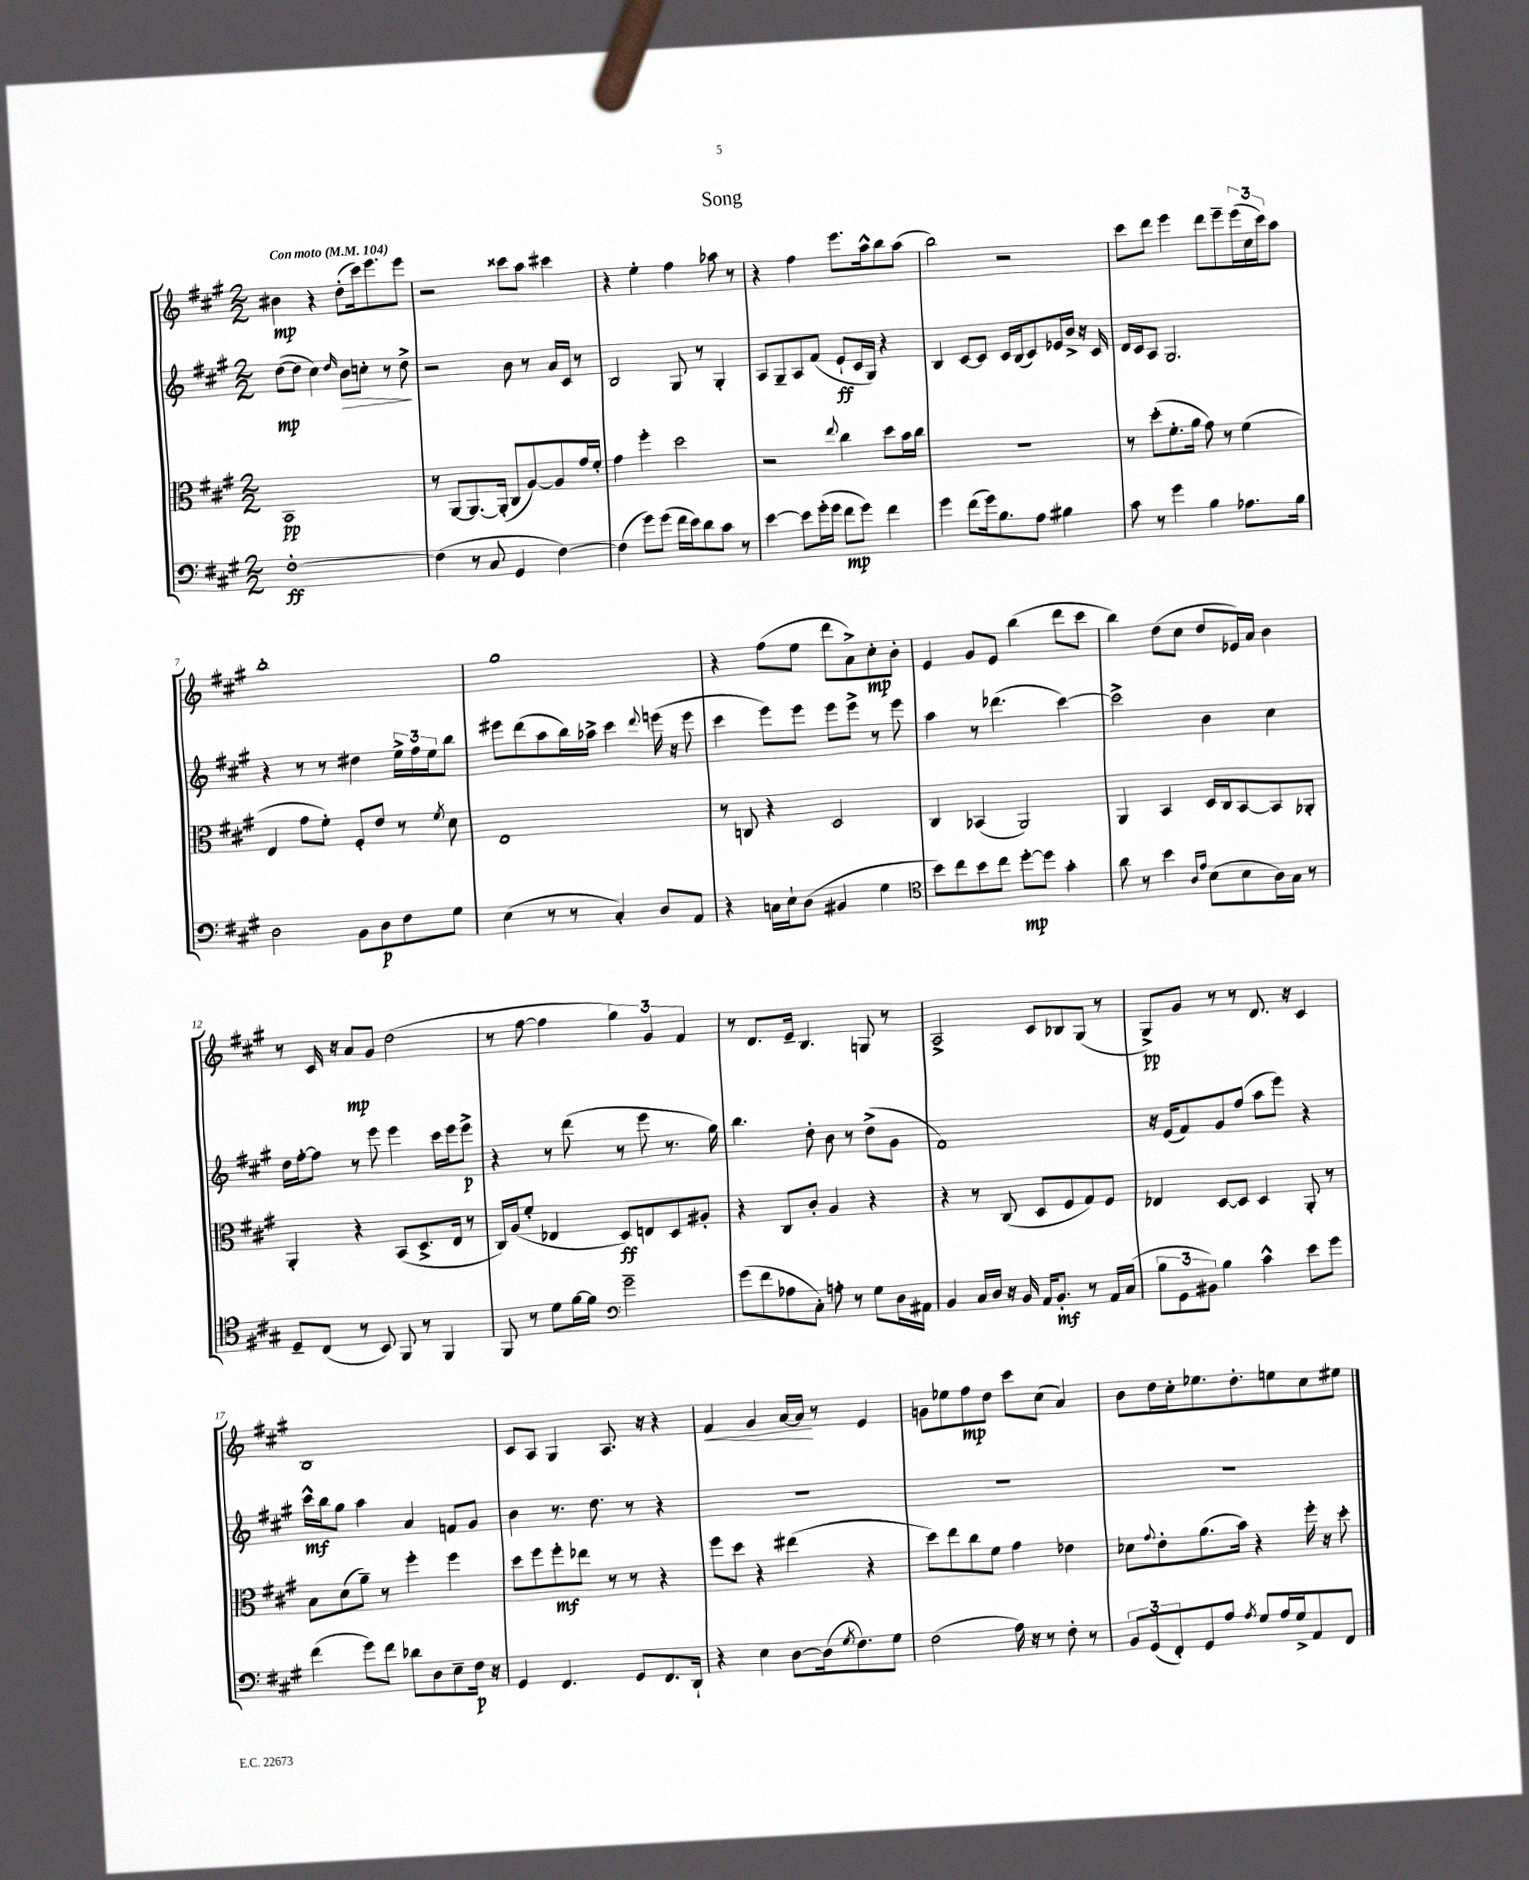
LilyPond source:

\header { title = "Song" }
<<
\new StaffGroup <<
\new Staff = "s0" {
    \clef treble \key a \major \numericTimeSignature \time 2/2 \tempo "Con moto" 4 = 104
    bis'4\mp r4 d''8-.( cis'''16) e'''8. e'''8 |
    r2 cisis'''8 a''8 cis'''4 |
    r4 e''4-. fis''4 aes''8 r8 |
    r4 fis''4 e'''8. a''16-^ b''8 a''8( |
    b''2) r2 |
    cis'''8 d'''8 e'''4 d'''8 e'''8-- \tuplet 3/2 { e'''16( cis''16 cis'''16) } a''8 |
    b''1-. |
    gis''1 |
    r4 fis''8( e''8 d'''8 a'8->) cis''8-.\mp b'8-. |
    e'4 gis'8 e'8 b''4( d'''8 cis'''8 |
    b''4) d''8( cis''8 d''8 ees'16) a'16 b'4 |
    r8 cis'16 r16 a'8\mp gis'8 d''2( |
    r8 fis''8~ fis''4 \tuplet 3/2 { gis''4) gis'4 fis'4 } |
    r8 d'8. e'16-- b4. g8 r8 |
    a2-> cis'8 bes8 gis8( r8 |
    gis8->\pp) gis'8 r8 r8 d'8. r16 cis'4 |
    b1 |
    cis'8 a8 gis4 a8. r16 r4 |
    fis'4\< gis'4 a'16~ a'16\! r8 e'4 |
    g'8 ees''8 fis''8\mp d''8 cis'''8 cis''8( a'4) |
    b'8 d''16 cis''16-. ees''8. d''8.-. e''8 cis''8 eis''8 \bar "|." |
}
\new Staff = "s1" {
    \clef treble \key a \major \numericTimeSignature \time 2/2
    d''8~\mp( d''8 cis''4) \grace { d''16 } b'8\> c''8-. r8 d''8->\! |
    r2 b'8 r8 a'16 cis'16 r8 |
    b2 gis8 r8 gis4-. |
    a8 gis8-- a8 fis'8( e'8-!\ff cis'16 gis16) r4 |
    b4 cis'8~ cis'8 cis'16 b16( cis'8) ees'16 b'16-> r16 cis'16 |
    d'16 cis'16 a8 gis2. |
    r4 r8 r8 dis''4 \tuplet 3/2 { e''16-> fis''16 e''16 } b''8 |
    eis'''8 d'''8( a''8 b''16) aes''16-> cis'''4 \appoggiatura { d'''8 } e'''16( r16 e'''8 |
    cis'''4 e'''8) e'''8 e'''8 e'''8-> r8 e'''8 |
    a''4 r8 des'''4.( cis'''4~) |
    cis'''2-> b'4 cis''4 |
    d''16 fis''16~-. fis''8 r8 e'''8 e'''4 cis'''16 e'''16 e'''8->\p |
    r4 r8 d'''8( r8 e'''8 r8. gis''16) |
    b''4. d''8-. b'8 r8 d''8->( gis'8 |
    fis'1) |
    r16 e'16( fis'8) gis'8 fis''8( a''8 e'''8) r4 |
    cis'''16-^\mf b''16 gis''8 a''4 a'4 f'8 gis'8 |
    b'4 r8. d''8. r8 r4 |
    R1 |
    R1 |
    r1 \bar "|." |
}
\new Staff = "s2" {
    \clef alto \key a \major \numericTimeSignature \time 2/2
    b,1\pp |
    r8 a,8~ a,8.~ a,16-.( cis8 a8~) a8 gis'16 fis'16-. |
    gis'4 fis''4-. d''2 |
    r2 \appoggiatura { e''8 } cis''4 d''8 b'16 cis''16 |
    r1 |
    r8 d''8-.( fis'8.-. a'16 gis'8) r8 fis'4( |
    e4 gis'8 fis'8-.) fis8-. e'8 r8 \acciaccatura { fis'8 } d'8 |
    e1 |
    r8 c8 r4 d2 |
    cis4 bes,4( a,2) |
    a,4 b,4 d16 cis16 b,8~ b,8 aes,8-. |
    a,4-. r4 b,8( d8.-> e16 r8 |
    cis16) a16( fis'8-. ees4 d8\ff) e8 d8 ais8-. |
    r4 cis8 cis'8-. a4 r4 |
    r4 r8 cis8( d8 fis8 gis8) fis8 |
    ees4 d8~ d8 d4 a,8-. r8 |
    b8 d'8( a'8--) r8 fis''4-. fis''4 |
    d''8 fis''8 fis''8-.\mf ees''8 r8 r8 r4 |
    fis''8 d''8 r4 eis''4( r4 |
    d''8) e''8 cis''8 fis'8 gis'4 ees'4 |
    des'8 \appoggiatura { gis'8 } e'8-. a'8.( b'16) r4 fis''16-. r16 d''8-. \bar "|." |
}
\new Staff = "s3" {
    \clef bass \key a \major \numericTimeSignature \time 2/2
    fis1~-.\ff |
    fis4( r8 cis8 gis,4 fis4~) |
    fis4( gis'8) gis'8( fis'16 e'16) d'8 cis'8 r8 |
    e'4~ e'8 gis'16-.( gis'16 fis'8\mp gis'8) fis'4 |
    gis'4 fis'8( gis'16) b8. a8 bis4 |
    cis'8 r8 gis'4 b4 aes8. b16 |
    d2 b,8 d8\p fis8 gis8 |
    e4( r8 r8 cis4-.) d8 a,8 |
    r4 c16 e16-! d8( bis,4 gis4 |
    \clef tenor b'8) cis''8 b'8 cis''8 d''8~-.\mp d''8 gis'4-. |
    a'8 r8 b'4 \grace { a16 e'16 } b8( b8 a16) gis16 r8 |
    d8-- cis8( r8 b,8) fis,8 r8 fis,4 |
    fis,8 r8 d'8 fis'16~ fis'16 \clef bass gis'2-- |
    gis'8( fis'8 aes8 cis8-.) a8-. r8 gis8 d16 ais,16 |
    b,4 cis16 d16 r16 b,16 a,16 b,8.-.\mf r8 a,16 cis16( |
    \tuplet 3/2 { b8 gis,8 bis,8) } b4 cis'4-^ e'8 gis'8 |
    fis'4( gis'8) fis'8 des'8 d8 e8-- fis16\p r16 |
    gis,4 fis,4. gis,8 fis,8. d,16-! |
    r4 e4 d8~ d16( \acciaccatura { gis8 } fis8.) gis8 |
    fis2( a16) r16 r8 fis8-. r8 |
    \tuplet 3/2 { b,8 gis,8( fis,8-.) } gis,8 a8 \acciaccatura { a8 } gis8 a16 gis16-> a,8 fis,8 \bar "|." |
}
>>
>>
